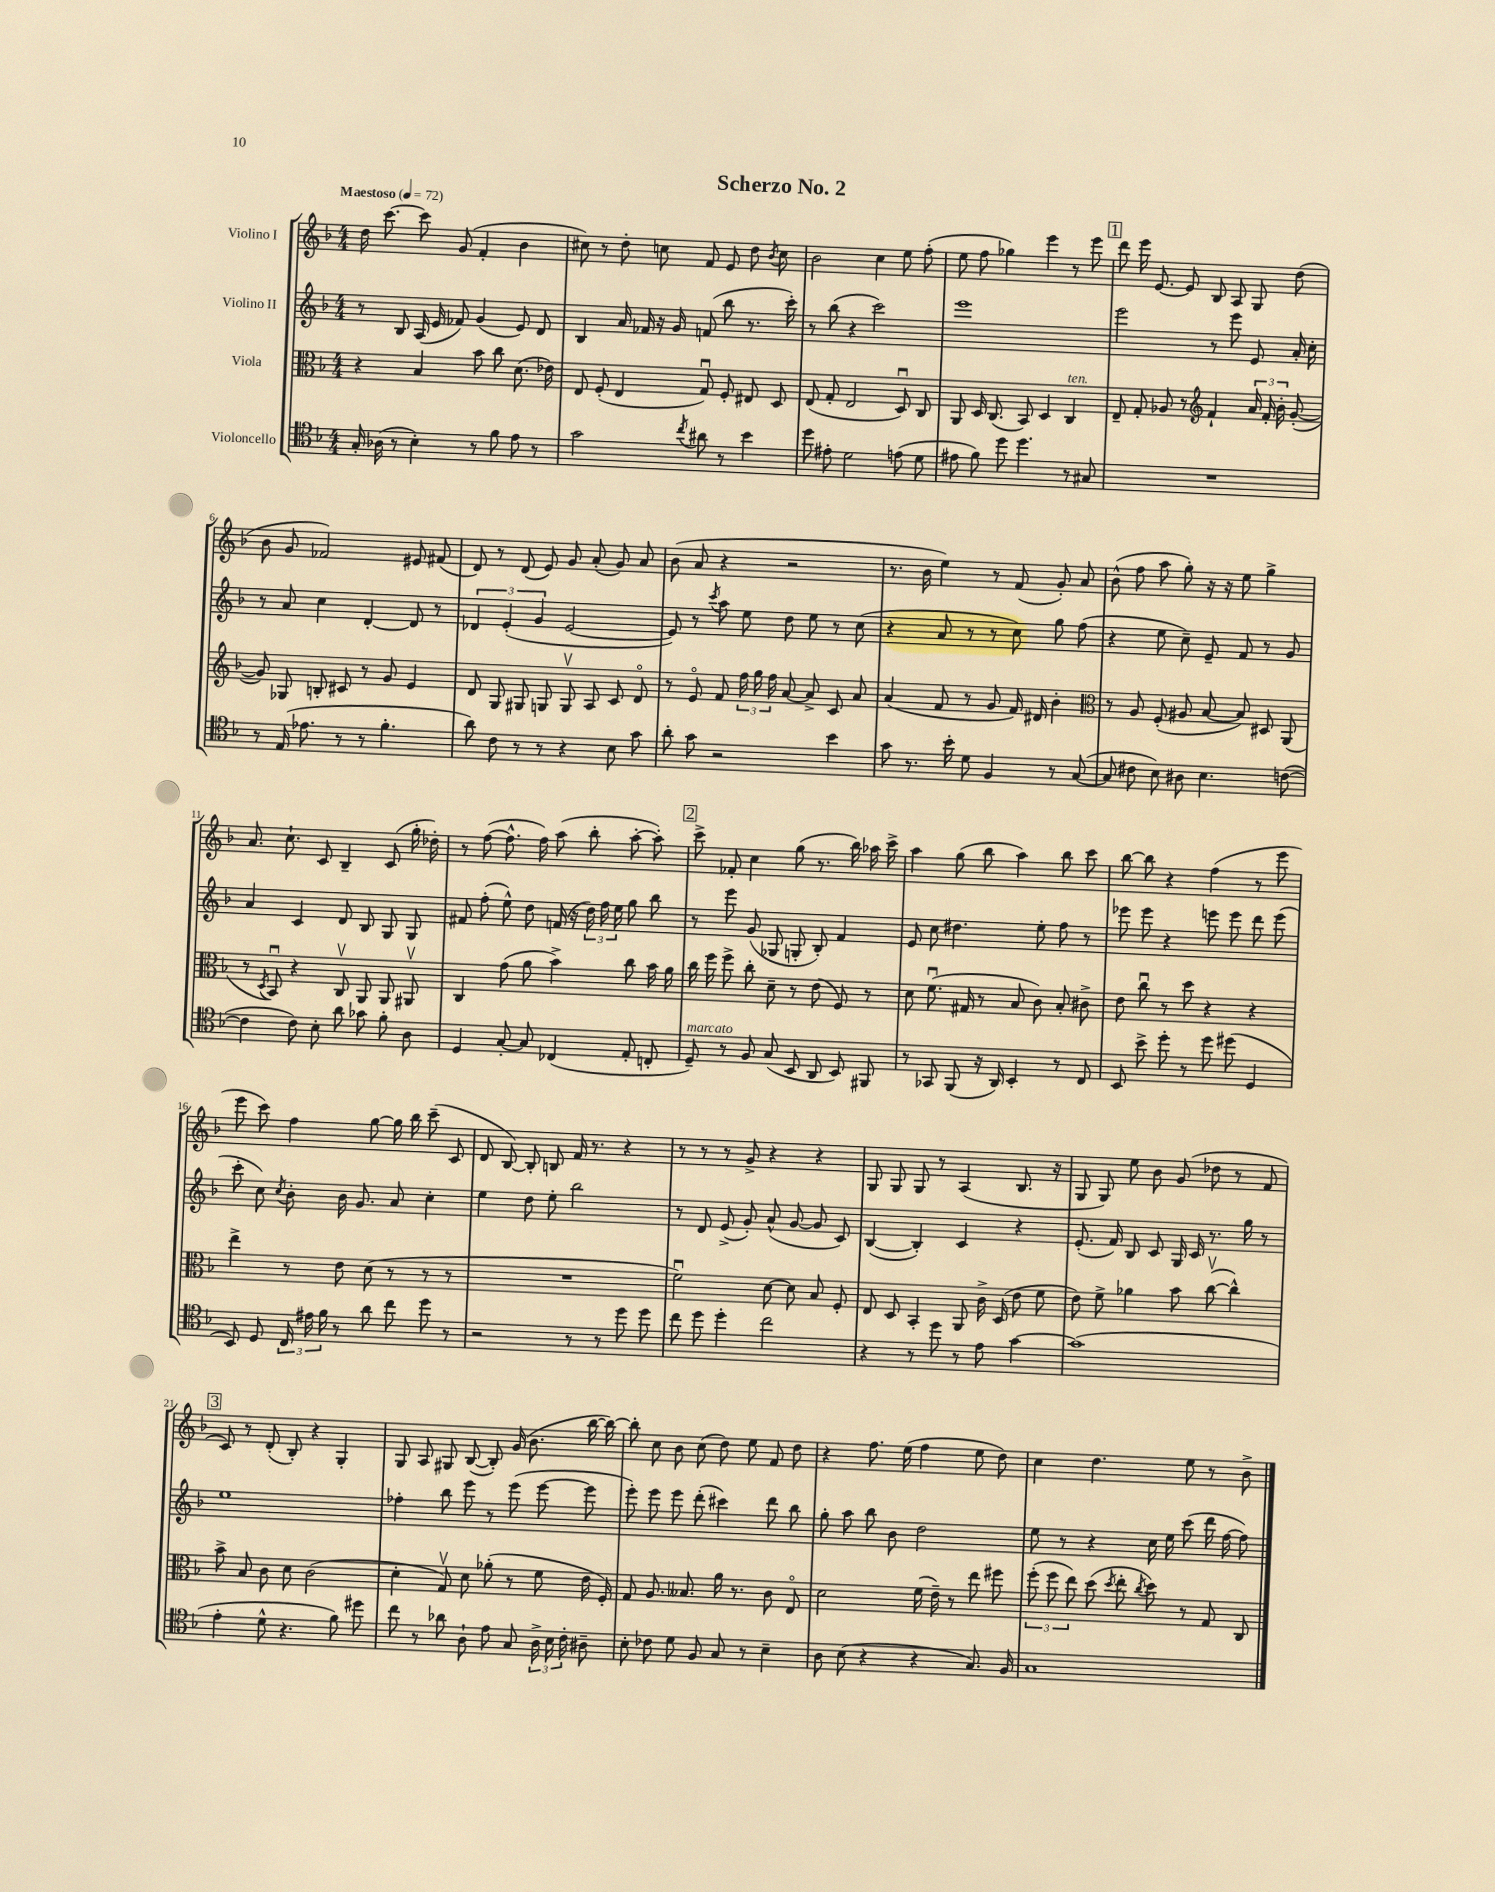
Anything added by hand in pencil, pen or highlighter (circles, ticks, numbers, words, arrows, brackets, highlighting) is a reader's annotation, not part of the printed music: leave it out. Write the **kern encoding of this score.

**kern	**kern	**kern	**kern
*staff4	*staff3	*staff2	*staff1
*clefC4	*clefC3	*clefG2	*clefG2
*k[b-]	*k[b-]	*k[b-]	*k[b-]
*M4/4	*M4/4	*M4/4	*M4/4
*MM72	*MM72	*MM72	*MM72
16G'/	4r	8r	16dd\
(16A-\	.	.	[8.ccc\
8r	.	8B-/	.
4B-'\)	4B-/	(16A/	8ccc\]
.	.	16e/	.
.	.	8f-/)	(8g/
8r	8b-\	(4g/	4f'/
8f\	8cc\	.	.
8e\	(8.d\	8e/)	4b-\
8r	.	8d/	.
.	16e-\)	.	.
=	=	=	=
2g\	8E/	4B-/	8cc#\)
.	(8F'/	.	8r
.	4E/	16a/	8dd'\
.	.	16f-/	.
.	.	16r	8cc\
.	.	16g/	.
8qcc/	.	.	.
8a#\	8Gu/)	(8f/	8f/
8r	8F'/	8bb-\	8e/
4b-\	8E#/	8.r	8dd\
.	.	.	8qb-/
.	8D/	.	8cc\
.	.	16ccc'\)	.
=	=	=	=
8dd\	(8E/	8r	2b-\
8e#'\	8G'/	(8bb-\	.
2d\	2E/	4r	.
.	.	2ccc\)	4cc\
(8e\	8Du/)	.	8ee\
8d\	8C/	.	(8ff'\
=	=	=	=
8e#\	8AA/	1eee	8ee\
8f\)	16D/	.	8ff\
.	(8.C/	.	.
8dd\	.	.	4gg-\)
4.dd\	8BB-/)	.	.
.	4D/	.	4eee\
8r	4C/	.	8r
8G#/	.	.	8eee\
=	=	=	=
1r	8E~/	2eee\	8ddd\
.	8G'/	.	16eee\
.	.	.	[8.e/
.	8A-/	.	.
.	8r	.	8e/]
*	*clefG2	*	*
.	4f`/	8r	8B-/
.	.	8eee\	8A/
.	24a/	8e/	8G/
.	24f'/	.	.
.	24b-'\	.	.
.	([8g'/	16a'/	(8dd\
.	.	16cc'\	.
=	=	=	=
8r	8g/])	8r	8b-\
(16E/	8G-/	8a/	8g/
8.e-\	.	.	.
.	8B'/	4cc\	2f-/)
8r	8c#/	.	.
8r	8r	[4d'/	.
4.f'\	8g/	.	.
.	4e/	8d/]	8e#/
.	.	8r	(8f#/
=	=	=	=
8a\)	8d/	6d-/	8d/)
8c\	8G/	.	8r
.	.	(6e'/	.
8r	8G#/	.	(8d/
.	.	6g/	.
8r	8G/	.	8e/)
4r	8Gv/	[2e/	8g/
.	8A/	.	(8a'/
8B-\	8c/	.	8g/)
8g\	8do/	.	8a/
=	=	=	=
8a'\	8r	8e/])	(8b-\
8g\	8eo/	8r	8a/
.	.	8qccc/	.
2r	8f/	8aa\	4r
.	24ff\	8ee\	.
.	24gg\	.	.
.	24ff\	.	.
.	[8a/	8dd\	2r
.	8a^/]	8ee\	.
4b-\	8c/	8r	.
.	8a/	(8cc\	.
=	=	=	=
8g\	(4a/	4r	8.r
8.r	.	.	.
.	.	.	16b-\
.	8f/	8a/	4ee\)
16b-'\	.	.	.
8d\	8r	8r	.
4F/	8g/	8r	8r
.	16f/)	8cc\)	(8f/
.	16d#/	.	.
8r	4b-'\	8gg\	8g'/)
([8G/	.	(8ff\	8a/
=	=	=	=
*	*clefC3	*	*
8G/]	8r	4r	(8b-^^\
8c#\	8A/	.	8ff\
8B-\)	(8F'/	8ee\	8aa\
8A#\	8A#/	8cc~\)	8gg'\)
4.B-\	[8B-/	8e~/	16r
.	.	.	16r
.	8B-/])	8f/	8ee\
.	8D#/	8r	4gg^\
([8c\	(8AA/	8g/	.
=	=	=	=
4c\]	8r	4a/	8.a/
.	8qD/	.	.
.	8BB-u/)	.	.
.	.	.	8.cc`\
8c\)	4r	4c/	.
8B-'\	.	.	8c/
8a\	8Cv/	8d/	4B-~/
8g-\	8AA/	8B-/	.
8f'\	8AA/	8G/	(8c/
8A\	8AA#v/	8G/	16gg'\
.	.	.	16dd-'\)
=	=	=	=
4D/	4C/	8f#/	8r
.	.	(8ff'\	([8ff\
[8G'/	(8g\	8ee^^\)	8.ff^^\]
8G/]	8a\	8dd\	.
.	.	.	16ff\)
(4C-/	4b-^\)	(16f/	(8aa\
.	.	16r	.
.	.	24dd\)	8bb-'\
.	.	24ff\	.
.	.	24ee\	.
8E'/	8cc\	8gg\	[8aa'\
8C'/	16b-\	8bb-\	8aa'\])
.	16a\	.	.
=	=	=	=
8D~/)	16cc\	8r	8ccc^\
.	16ff\	.	.
8r	8ff^\	8eee\	8f-'/
8F/	8cc'\	(8g/	4cc\
(8G/	8d~\	8G-/	.
8BB-/	8r	8G'/	(8gg\
8AA/	(8e\	8B-'/)	8.r
8BB-/)	8F/)	4f/	.
.	.	.	16bb-\)
8FF#/	8r	.	16aa-\
.	.	.	16ccc^\
=	=	=	=
8r	8d\	8e/	4aa\
8GG-/	(8.fu\	8cc\	.
(8FF/	.	4.dd#\	(8gg\
.	16G#/	.	.
16r	8r	.	8bb-\
16AA/)	.	.	.
4BB-'/	8B-/	.	4aa\)
.	8c\)	8ee'\	.
8r	8B-'/	8ff\	8bb-\
8C/	8c#^\	8r	8ccc\
=	=	=	=
8BB-/	8e\	8eee-\	[8bb-\
8b-^\	8ccu\	8eee-\	8bb-\]
8dd'\	8r	4r	4r
8r	8dd\	.	.
8dd\	4r	8eee\	(4ff\
(8dd#\	.	8eee\	.
4D/	4r	8ddd\	8r
.	.	(8eee\	8eee\
=	=	=	=
8BB-/)	4ee^\	8ccc'\	8eee\
8D/	.	8cc\)	8ccc\)
.	.	8qcc/	.
24C/	8r	8b-'\	4ff\
24e#\	.	.	.
24f\	.	.	.
8r	8e\	16b-\	.
.	.	8.g/	.
8a\	(8d\	.	[8gg\
8cc\	8r	8a/	16gg\]
.	.	.	16bb-\
8dd\	8r	4cc'\	(8ccc~\
8r	8r	.	8c/
=	=	=	=
2r	1r	4ee\	8d/
.	.	.	[8B-/)
.	.	8dd\	8B-'/]
.	.	8ee'\	8B/
8r	.	2bb-\	16f/
.	.	.	8.r
8r	.	.	.
8dd\	.	.	4r
8dd\	.	.	.
=	=	=	=
8cc\	2fu\)	8r	8r
8dd\	.	8d/	8r
4dd'\	.	(8e^/	8r
.	.	8g'/)	8g^/
2cc\	[8d\	(8a^^/	4r
.	8d\]	[8g/	.
.	8B-/	8g/]	4r
.	8F'/	8c/)	.
=	=	=	=
4r	8E/	([4B-/	8G/
.	8D/	.	8G/
8r	4BB-'/	4B-'/])	8G/
8dd\	.	.	8r
8r	8AA/	4c/	(4A/
8e\	16c^\	.	.
.	(16D/	.	.
[4g\	8e\	4r	8.B-/
.	8f\	.	.
.	.	.	16r
=	=	=	=
(1g]	8e\)	(8.e'/	8G/
.	8f^\	.	8G/)
.	.	16f/)	.
.	4a-\	8B-/	8ee\
.	.	8c/	8b-\
.	8b-\	16G/	(8g/
.	.	16c/	.
.	([8ccv\	8.r	8dd-\
.	4cc^^\])	.	8r
.	.	16gg\	.
.	.	8r	8f/
=	=	=	=
4e'\	8b-^\	1ee	8c/)
.	8B-/	.	8r
8d^^\	8c\	.	(8d'/
4.r	8d\	.	8B-'/)
.	(2c\	.	4r
8f\)	.	.	4G'/
8dd#\	.	.	.
=	=	=	=
8cc\	4d'\	4ff-'\	8G/
8r	.	.	8A/
8a-\	8Gv/)	8bb-\	8G#/
8A`\	8d\	8eee\	([8B-/
8e\	(8a-'\	8r	8B-'/])
8G/	8r	(8eee\	(16g/
.	.	.	8.b-\
24A^\	8f\	[8eee\	.
24B-\	.	.	.
24c'\	.	.	.
8A#~\	16e\	8eee\]	[16bb-\
.	16F'/)	.	16bb-\_)
=	=	=	=
8B-'\	8G/	8eee'\)	8bb-'\]
8c-\	8.A/	8eee\	8cc\
8d\	.	8eee\	8b-\
.	8.B--/	.	.
8F/	.	(8ddd'\	(8cc\
8G/	16a\	4ccc#\)	8dd\)
.	8.r	.	.
8r	.	.	8ee\
4B-~\	8c\	8ddd\	8f/
.	8Eo/	8bb-\	8dd\
=	=	=	=
8A\	2d\	8gg'\	4r
(8B-\	.	8aa\	.
4r	.	8bb-\	8.ff\
.	.	8b-\	.
.	.	.	(16ee\
4r	(16f\	2dd\	4ff\
.	16e~\)	.	.
.	8r	.	.
8.G/)	8ee\	.	8ee\
.	8ff#\	.	8dd\)
16F/	.	.	.
=	=	=	=
1G	(12ff'\	8ee\	4cc\
.	12ff\	.	.
.	.	8r	.
.	12ee\)	.	.
.	(8dd\	4r	4.dd\
.	8qdd/	.	.
.	8ee'\	.	.
.	8qcc/	.	.
.	8dd\)	16cc\	.
.	.	16ee\	.
.	8r	(8ccc\	8ee\
.	8G/	16ddd\	8r
.	.	[16ff\	.
.	8C/	8ff\])	8b-^\
==	==	==	==
*-	*-	*-	*-
